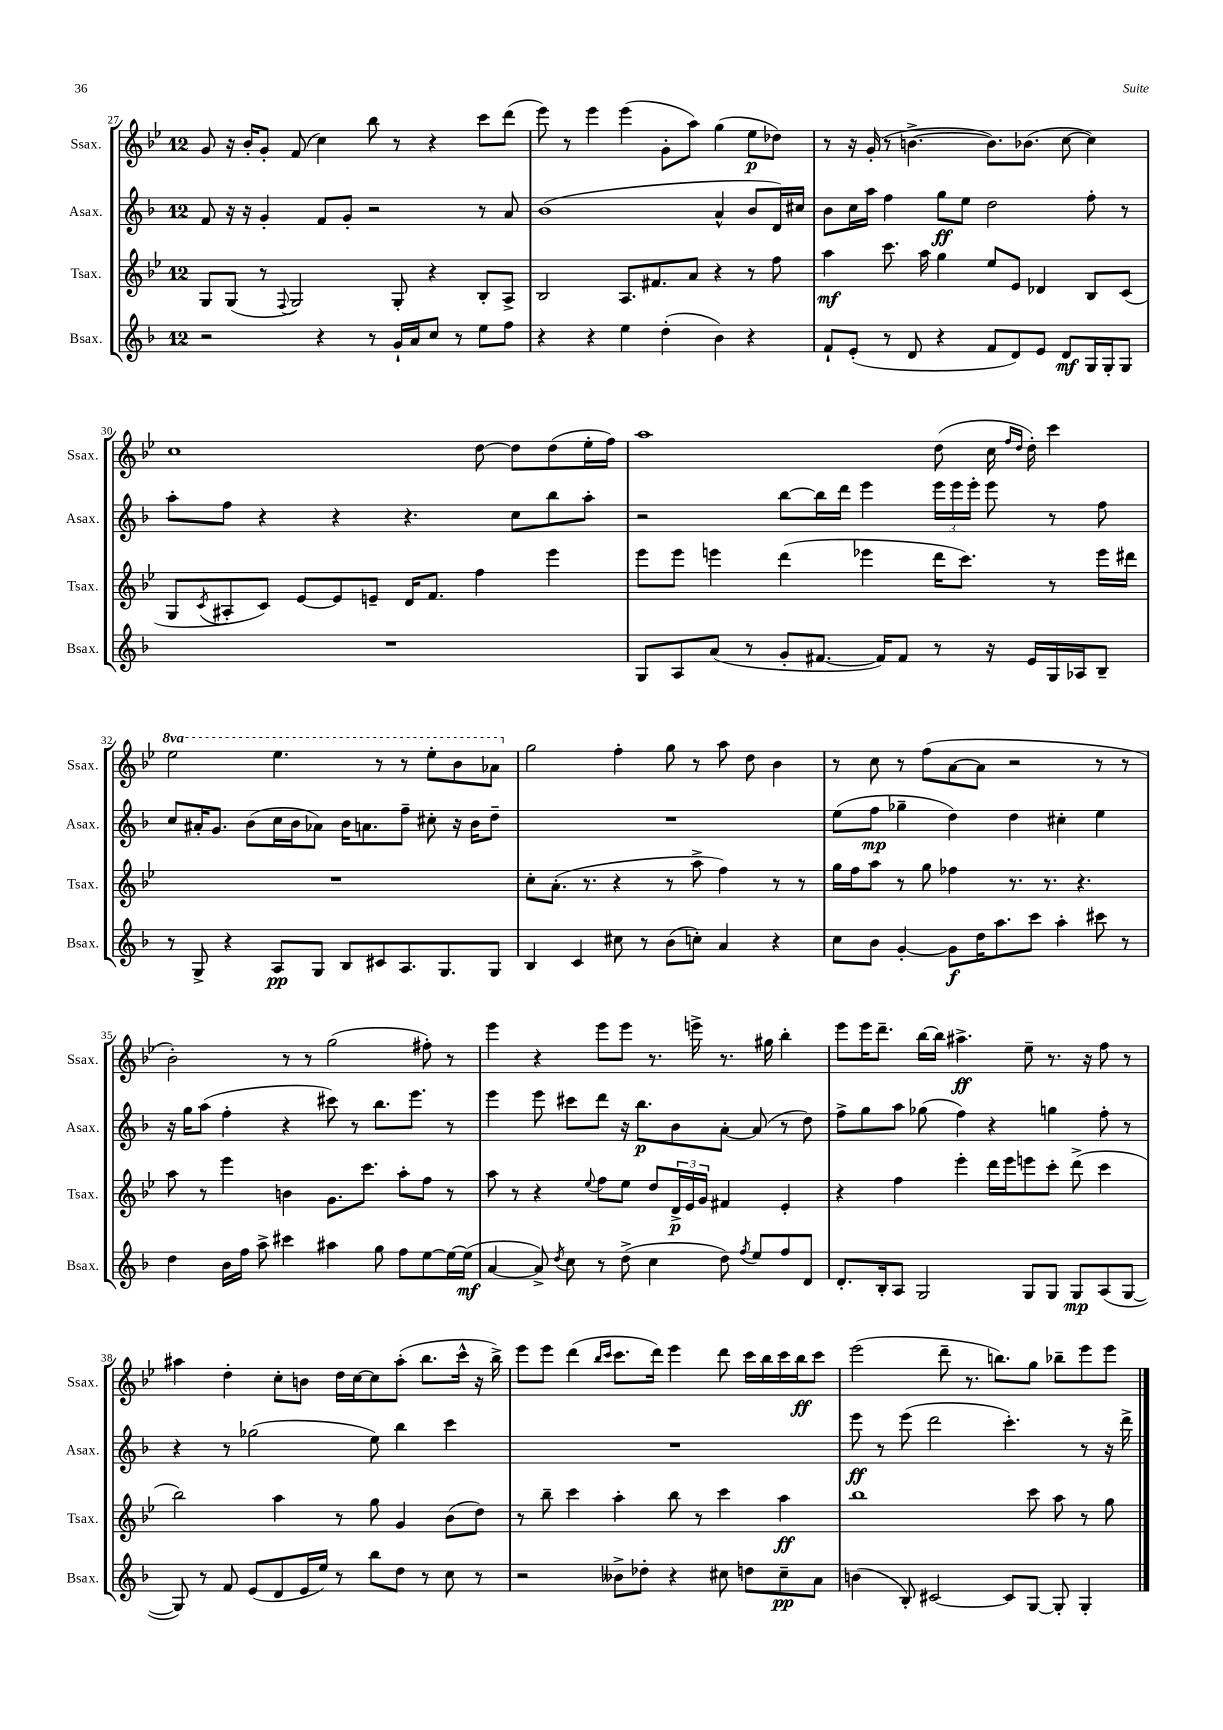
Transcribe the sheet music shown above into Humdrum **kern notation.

**kern	**dynam	**kern	**dynam	**kern	**dynam	**kern	**dynam
*part4	*part4	*part3	*part3	*part2	*part2	*part1	*part1
*staff4	*staff4	*staff3	*staff3	*staff2	*staff2	*staff1	*staff1
*I"Bsax.	*	*I"Tsax.	*	*I"Asax.	*	*I"Ssax.	*
*I'Bsax.	*	*I'Tsax.	*	*I'Asax.	*	*I'Ssax.	*
*clefG2	*	*clefG2	*	*clefG2	*	*clefG2	*
*k[b-]	*	*k[b-e-]	*	*k[b-]	*	*k[b-e-]	*
*M12/8	*	*M12/8	*	*M12/8	*	*M12/8	*
=27	=27	=27	=27	=27	=27	=27	=27
2r	.	8G/L	.	8f/	.	8g/	.
.	.	(8G/J	.	16r	.	16r	.
.	.	.	.	16r	.	16b-'/KL	.
.	.	8r	.	4g'/	.	8g'/J	.
.	.	8qqF/	.	.	.	.	.
.	.	2G/)	.	.	.	(8f/	.
4r	.	.	.	8f/L	.	4cc\)	.
.	.	.	.	8g'/J	.	.	.
8r	.	.	.	2r	.	8bb-\	.
16g`/LL	.	8G'/	.	.	.	8r	.
16a/J	.	.	.	.	.	.	.
8cc/J	.	4r	.	.	.	4r	.
8r	.	.	.	.	.	.	.
8ee\L	.	8B-'/L	.	8r	.	8ccc\L	.
8ff\J	.	8A^/J	.	8a/	.	(8ddd\J	.
=28	=28	=28	=28	=28	=28	=28	=28
4r	.	2B-/	.	(1b-	.	8eee-\)	.
.	.	.	.	.	.	8r	.
4r	.	.	.	.	.	4eee-\	.
4ee\	.	8.A/L	.	.	.	(4eee-\	.
.	.	8.f#X/	.	.	.	.	.
(4dd'\	.	.	.	.	.	8g'\L	.
.	.	8a/J	.	.	.	8aa\J)	.
4b-\)	.	4r	.	4a^^/	.	(4gg\	.
4r	.	8r	.	8b-/L	.	8ee-\L	p
.	.	8ff\	.	16d/L)	.	8dd-X\J)	.
.	.	.	.	16cc#X/JJ	.	.	.
=29	=29	=29	=29	=29	=29	=29	=29
8f`/L	.	4aa\	mf	8b-\L	.	8r	.
(8e'/J	.	.	.	16cc\L	.	16r	.
.	.	.	.	16aa\JJ	.	(16g'/	.
8r	.	8.ccc\	.	4ff\	.	8r	.
8d/	.	.	.	.	.	[4.bn^\	.
.	.	16aa\	.	.	.	.	.
4r	.	4gg\	.	8gg\L	ff	.	.
.	.	.	.	8ee\J	.	.	.
8f/L	.	8ee-/L	.	2dd\	.	8.b\L])	.
8d/)	.	8e-/J	.	.	.	.	.
.	.	.	.	.	.	(8.b-X\J	.
8e/J	.	4d-X/	.	.	.	.	.
8d/L	mf	.	.	.	.	[8cc\	.
16G/L	.	8B-/L	.	8ff'\	.	4cc\])	.
16G'/J	.	.	.	.	.	.	.
8G/J	.	(8c/J	.	8r	.	.	.
!!LO:LB:g=z
=30	=30	=30	=30	=30	=30	=30	=30
1.r	.	8G/L	.	8aa'\L	.	1cc	.
.	.	8qc/	.	.	.	.	.
.	.	8A#X'/	.	8ff\J	.	.	.
.	.	8c/J)	.	4r	.	.	.
.	.	[8e-/L	.	.	.	.	.
.	.	8e-/]	.	4r	.	.	.
.	.	8en~/J	.	.	.	.	.
.	.	16d/KL	.	4.r	.	.	.
.	.	8.f/J	.	.	.	.	.
.	.	4ff\	.	.	.	[8dd\	.
.	.	.	.	8cc\L	.	8dd\L]	.
.	.	4eee-\	.	8bb-\	.	(8dd\	.
.	.	.	.	8aa'\J	.	16ee-'\L	.
.	.	.	.	.	.	16ff\JJ)	.
=31	=31	=31	=31	=31	=31	=31	=31
8G/L	.	8eee-\L	.	2r	.	1aa	.
8A/	.	8eee-\J	.	.	.	.	.
(8a/J	.	4eeen\	.	.	.	.	.
8r	.	.	.	.	.	.	.
8g'/L	.	(4ddd\	.	[8bb-\L	.	.	.
[8.f#X/J	.	.	.	16bb-\L]	.	.	.
.	.	.	.	16ddd\JJ	.	.	.
.	.	4eee-X\	.	4eee\	.	.	.
16f#/KL])	.	.	.	.	.	.	.
8f#/J	.	.	.	.	.	.	.
8r	.	16ddd\KL	.	24eee\LL	.	(8dd\	.
.	.	.	.	24eee\	.	.	.
.	.	8.ccc\J)	.	.	.	.	.
.	.	.	.	24eee'\JJ	.	.	.
16r	.	.	.	8eee\	.	16cc\	.
.	.	.	.	.	.	16qqff/LL	.
.	.	.	.	.	.	16qqdd/JJ	.
16e/LL	.	.	.	.	.	16dd'\)	.
16G/	.	8r	.	8r	.	4ccc\	.
16A-X/J	.	.	.	.	.	.	.
8B-~/J	.	16eee-\LL	.	8ff\	.	.	.
.	.	16ddd#X\JJ	.	.	.	.	.
!!LO:LB:g=z
=32	=32	=32	=32	=32	=32	=32	=32
*	*	*	*	*	*	*8va	*
8r	.	1.r	.	8cc/L	.	2eee-\	.
8G^/	.	.	.	16a#X'/K	.	.	.
.	.	.	.	8.g/J	.	.	.
4r	.	.	.	.	.	.	.
.	.	.	.	(8b-\L	.	.	.
8A/L	pp	.	.	16cc\L	.	4.eee-\	.
.	.	.	.	16b-\J	.	.	.
8G/J	.	.	.	8a-X\J)	.	.	.
8B-/L	.	.	.	16b-\KL	.	.	.
.	.	.	.	8.an\	.	.	.
8c#X/	.	.	.	.	.	8r	.
8.A/	.	.	.	8ff~\J	.	8r	.
.	.	.	.	8cc#X'\	.	8eee-'\L	.
8.G/	.	.	.	.	.	.	.
.	.	.	.	16r	.	8bb-\	.
.	.	.	.	16b-\KL	.	.	.
8G/J	.	.	.	8dd~\J	.	8aa-X\J	.
=33	=33	=33	=33	=33	=33	=33	=33
*	*	*	*	*	*	*X8va	*
4B-/	.	8cc'\L	.	1.r	.	2gg\	.
.	.	(8.a'\J	.	.	.	.	.
4c/	.	.	.	.	.	.	.
.	.	8.r	.	.	.	.	.
8cc#X\	.	4r	.	.	.	4ff'\	.
8r	.	.	.	.	.	.	.
(8b-\L	.	8r	.	.	.	8gg\	.
8ccn'\J)	.	8aa^\	.	.	.	8r	.
4a/	.	4ff\)	.	.	.	8aa\	.
.	.	.	.	.	.	8dd\	.
4r	.	8r	.	.	.	4b-\	.
.	.	8r	.	.	.	.	.
=34	=34	=34	=34	=34	=34	=34	=34
8cc\L	.	16gg\LL	.	(8ee\L	.	8r	.
.	.	16ff\J	.	.	.	.	.
8b-\J	.	8aa\J	.	8ff\J	mp	8cc\	.
[4g'/	.	8r	.	4gg-X~\	.	8r	.
.	.	8gg\	.	.	.	(8ff\L	.
8g\L]	f	4ff-X\	.	4dd\)	.	[8a\	.
16dd\K	.	.	.	.	.	8a\J]	.
8.aa\	.	.	.	.	.	.	.
.	.	8.r	.	4dd\	.	2r	.
8ccc\J	.	.	.	.	.	.	.
.	.	8.r	.	.	.	.	.
4aa'\	.	.	.	4cc#X'\	.	.	.
.	.	4.r	.	.	.	.	.
8ccc#X\	.	.	.	4ee\	.	8r	.
8r	.	.	.	.	.	8r	.
!!LO:LB:g=z
=35	=35	=35	=35	=35	=35	=35	=35
4dd\	.	8aa\	.	16r	.	2b-'\)	.
.	.	.	.	16gg\KL	.	.	.
.	.	8r	.	(8aa\J	.	.	.
16b-\LL	.	4eee-\	.	4ff'\	.	.	.
16ff\JJ	.	.	.	.	.	.	.
8aa^\	.	.	.	.	.	.	.
4ccc#X\	.	4bn\	.	4r	.	8r	.
.	.	.	.	.	.	8r	.
4aa#X\	.	8.g\L	.	8ccc#X\)	.	(2gg\	.
.	.	.	.	8r	.	.	.
.	.	8.ccc\J	.	.	.	.	.
8gg\	.	.	.	8.bb-\L	.	.	.
8ff\L	.	8aa'\L	.	.	.	.	.
.	.	.	.	8.eee\J	.	.	.
[8ee\	.	8ff\J	.	.	.	8ff#X'\)	.
16ee\L_	.	8r	.	8r	.	8r	.
(16ee\JJ]	mf	.	.	.	.	.	.
=36	=36	=36	=36	=36	=36	=36	=36
[4a/	.	8aa\	.	4eee\	.	4eee-\	.
.	.	8r	.	.	.	.	.
8a^/])	.	4r	.	8eee\	.	4r	.
8qdd/	.	.	.	.	.	.	.
8cc\	.	.	.	8ccc#X\L	.	.	.
.	.	8qqee-/	.	.	.	.	.
8r	.	8ff\L	.	8ddd\J	.	8eee-\L	.
(8dd^\	.	8ee-\J	.	16r	.	8eee-\J	.
.	.	.	.	8.bb-\L	p	.	.
4cc\	.	8dd/L	.	.	.	8.r	.
.	.	24d^/L	p	8b-\	.	.	.
.	.	24e-/	.	.	.	.	.
.	.	.	.	.	.	16eeen^\	.
.	.	24g/JJ	.	.	.	.	.
8dd\)	.	4f#X/	.	[8a'\J	.	8.r	.
8qff/	.	.	.	.	.	.	.
8ee/L	.	.	.	(8a/]	.	.	.
.	.	.	.	.	.	16gg#X\	.
8ff/	.	4e-'/	.	8r	.	4bb-'\	.
8d/J	.	.	.	8dd\)	.	.	.
=37	=37	=37	=37	=37	=37	=37	=37
8.d'/L	.	4r	.	8ff^\L	.	8eee-\L	.
.	.	.	.	8gg\	.	16eee-\K	.
16B-'/k	.	.	.	.	.	8.ddd~\J	.
8A/J	.	4ff\	.	8aa\J	.	.	.
2G/	.	.	.	(8gg-X\	.	[16bb-\LL	.
.	.	.	.	.	.	16bb-\JJ]	.
.	.	4eee-'\	.	4ff\)	.	4.aa#X^\	ff
.	.	16ddd\LL	.	4r	.	.	.
.	.	16eee-\J	.	.	.	.	.
8G/L	.	8eeen\	.	.	.	8ee-~\	.
8G/J	.	8ccc'\J	.	4ggn\	.	8.r	.
8G/L	mp	(8ddd^\	.	.	.	.	.
.	.	.	.	.	.	16r	.
(8A/	.	4ccc\	.	8ff'\	.	8ff\	.
[8G/J	.	.	.	8r	.	8r	.
!!LO:LB:g=z
=38	=38	=38	=38	=38	=38	=38	=38
8G/])	.	2bb-\)	.	4r	.	4aa#X\	.
8r	.	.	.	.	.	.	.
8f/	.	.	.	8r	.	4dd'\	.
(8e/L	.	.	.	(2gg-X\	.	.	.
8d/	.	4aa\	.	.	.	8cc'\L	.
16e/L	.	.	.	.	.	8bn\J	.
16ee/JJ)	.	.	.	.	.	.	.
8r	.	8r	.	.	.	16dd\LL	.
.	.	.	.	.	.	[16cc\J	.
8bb-\L	.	8gg\	.	8ee\)	.	8cc\]	.
8dd\J	.	4g/	.	4bb-\	.	(8aa#'\J	.
8r	.	.	.	.	.	8.bb-\L	.
8cc\	.	(8b-\L	.	4ccc\	.	.	.
.	.	.	.	.	.	16ccc^^\Jk	.
8r	.	8dd\J)	.	.	.	16r	.
.	.	.	.	.	.	16bb-^\)	.
=39	=39	=39	=39	=39	=39	=39	=39
2r	.	8r	.	1.r	.	8eee-\L	.
.	.	8bb-~\	.	.	.	8eee-\J	.
.	.	4ccc\	.	.	.	(4ddd\	.
.	.	.	.	.	.	16qqbb-/LL	.
.	.	.	.	.	.	16qqccc/JJ	.
8b--X^\L	.	4aa'\	.	.	.	8.ccc\L	.
8dd-X'\J	.	.	.	.	.	.	.
.	.	.	.	.	.	16ddd\Jk)	.
4r	.	8bb-\	.	.	.	4eee-\	.
.	.	8r	.	.	.	.	.
8cc#X\	.	4ccc\	.	.	.	8ddd\	.
8ddn\L	.	.	.	.	.	16ccc\LL	.
.	.	.	.	.	.	16bb-\	.
8cc#~\	pp	4aa\	ff	.	.	16ccc\	.
.	.	.	.	.	.	16bb-\J	ff
8a\J	.	.	.	.	.	8ccc\J	.
=40	=40	=40	=40	=40	=40	=40	=40
(4bn\	.	1bb-	.	8eee\	ff	(2eee-\	.
.	.	.	.	8r	.	.	.
8B-'/)	.	.	.	(8eee\	.	.	.
[2c#X/	.	.	.	2ddd\	.	.	.
.	.	.	.	.	.	8ddd~\	.
.	.	.	.	.	.	8.r	.
.	.	.	.	.	.	8.bbn\L)	.
8c#/L]	.	.	.	4.ccc'\)	.	.	.
[8G/J	.	8ccc\	.	.	.	8gg\J	.
8G'/]	.	8aa\	.	.	.	8bb-X~\L	.
4G'/	.	8r	.	8r	.	8eee-\	.
.	.	8gg\	.	16r	.	8eee-\J	.
.	.	.	.	16ddd^\	.	.	.
==	==	==	==	==	==	==	==
*-	*-	*-	*-	*-	*-	*-	*-
